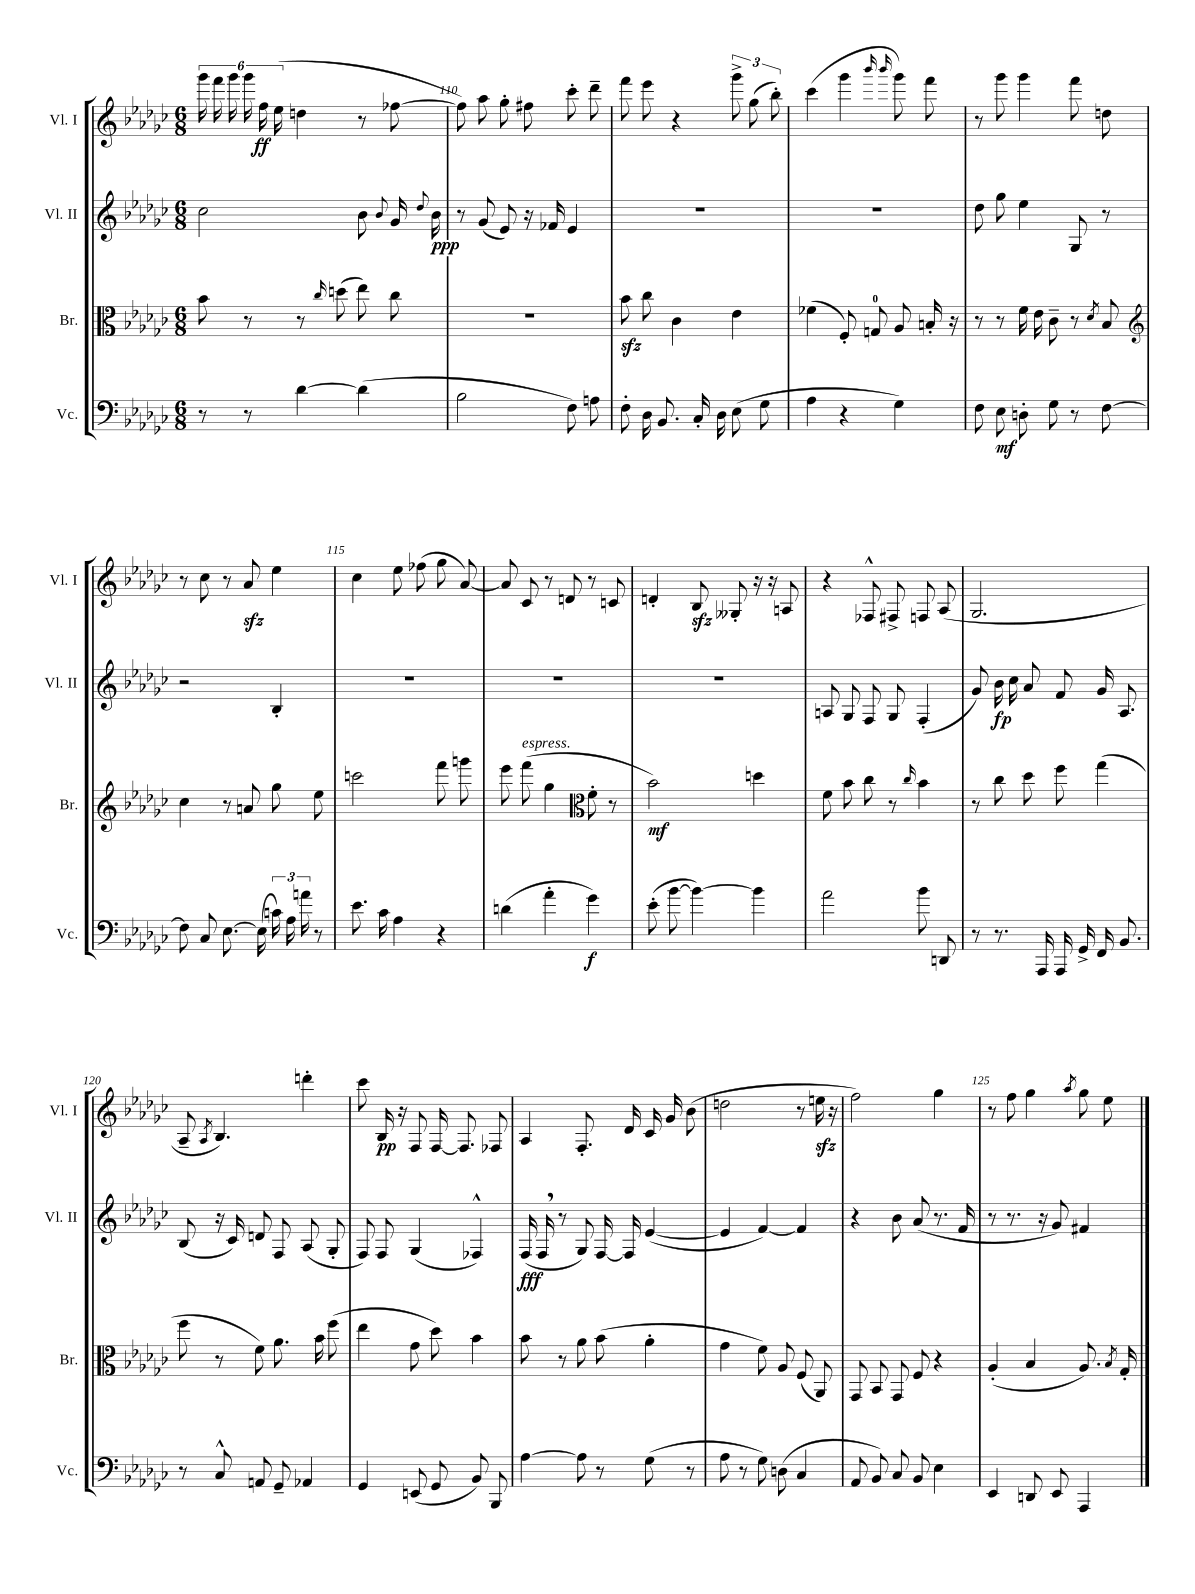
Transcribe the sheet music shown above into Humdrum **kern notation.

**kern	**kern	**kern	**kern
*staff4	*staff3	*staff2	*staff1
*clefF4	*clefC3	*clefG2	*clefG2
*k[b-e-a-d-g-c-]	*k[b-e-a-d-g-c-]	*k[b-e-a-d-g-c-]	*k[b-e-a-d-g-c-]
*M6/8	*M6/8	*M6/8	*M6/8
8r	8b-\	2cc-\	24ggg-\
.	.	.	24fff\
.	.	.	24ggg-\
8r	8r	.	24ggg-\
.	.	.	24ff\
.	.	.	(24ee-\
[4d-\	8r	.	4dd\
.	16qqcc-/	.	.
.	(8dd\	.	.
(4d-\]	8ee-\)	8b-\	8r
.	.	8qqb-/	.
.	8cc-\	16g-/	[8ff-\
.	.	8qqdd-/	.
.	.	16b-\	.
=	=	=	=
2B-\	2.r	8r	8ff-\])
.	.	(8g-/	8aa-\
.	.	8e-/)	8gg-'\
.	.	16r	8ff#\
.	.	16f-/	.
8F\)	.	4e-/	8ccc-'\
8A\	.	.	8ddd-~\
=	=	=	=
8F'\	8b-\	2.r	8fff\
16D-\	8cc-\	.	8eee-\
8.BB-/	.	.	.
.	4c-\	.	4r
16C-'/	.	.	.
16D-\	.	.	.
(8E-\	4e-\	.	12ggg-^\
.	.	.	(12gg-\
8G-\	.	.	.
.	.	.	12bb-'\)
=	=	=	=
4A-\	(4f-\	2.r	(4ccc-\
4r	8F'/)	.	4ggg-\
.	8G/	.	.
.	.	.	16qqbbb-/
.	.	.	16qqbbb-/
4G-\)	8A-/	.	8ggg-\)
.	16B'/	.	8fff\
.	16r	.	.
=	=	=	=
8F\	8r	8dd-\	8r
8E-\	8r	8gg-\	8ggg-\
8D'\	16f\	4ee-\	4ggg-\
.	16e-\	.	.
8G-\	8c-~\	.	.
8r	8r	8G-/	8fff\
.	8qd-/	.	.
[8F\	8B-/	8r	8dd\
=	=	=	=
*	*clefG2	*	*
8F\]	4cc-\	2r	8r
8C-/	.	.	8cc-\
[8.E-\	8r	.	8r
.	8a/	.	8a-/
(16E-\]	.	.	.
24c\)	8gg-\	4B-'/	4ee-\
24A-\	.	.	.
24a\	.	.	.
8r	8ee-\	.	.
=	=	=	=
8.e-\	2ccc\	2.r	4cc-\
16c-\	.	.	.
4A-\	.	.	8ee-\
.	.	.	(8ff-\
4r	8fff\	.	8gg-\
.	8ggg\	.	[8a-/)
=	=	=	=
(4d\	8eee-\	2.r	8a-/]
.	(8fff\	.	8c-/
4a-'\	4gg-\	.	8r
.	.	.	8d/
*	*clefC3	*	*
4g-\)	8f'\	.	8r
.	8r	.	8c/
=	=	=	=
(8e-'\	2b-\)	2.r	4d'/
[8b-\	.	.	.
4b-\_)	.	.	8B-/
.	.	.	8G--'/
4b-\]	4dd\	.	16r
.	.	.	16r
.	.	.	8A/
=	=	=	=
2a-\	8f\	8A/	4r
.	8b-\	8G-/	.
.	8cc-\	8F/	8F-^^/
.	8r	8G-/	8F#^/
.	16qqcc-/	.	.
8b-\	4b-\	(4F'/	8F/
8DD/	.	.	(8A-/
=	=	=	=
8r	8r	8g-/)	2.G-/
8.r	8cc-\	16b-\	.
.	.	16cc-\	.
.	8dd-\	8a-/	.
16AAA-/	.	.	.
16AAA-/	8ff\	8f/	.
16GG-^/	.	.	.
16FF/	(4gg-\	16g-/	.
8.BB-/	.	8.A-/	.
=	=	=	=
8r	8ff\	(8B-/	8A-~/
.	.	.	8qA-/
8C-^^/	8r	16r	4.B-/)
.	.	16c-/)	.
8AA/	8f\)	8d/	.
8GG-~/	8.a-\	8F/	.
4AA-/	.	(8A-/	4ddd'\
.	16b-\	.	.
.	(8ff\	8G-'/	.
=	=	=	=
4GG-/	4ee-\	8F/)	8ccc-\
.	.	8F/	16B-/
.	.	.	16r
(8EE/	8g-\	(4G-/	8F/
8GG-/	8dd-\)	.	[16F/
.	.	.	8.F/]
8BB-/)	4b-\	4F-^^/)	.
8BBB-/	.	.	8F-/
=	=	=	=
[4A-\	8b-\	(16F/	4A-/
.	.	16F/	.
.	8r	8r	.
8A-\]	8a-\	8G-/)	8.F'/
8r	(8b-\	[16F/	.
.	.	16F/]	16d-/
(8G-\	4a-'\	([4e-/	16c-/
.	.	.	16g-/
8r	.	.	(8b-\
=	=	=	=
8A-\	4g-\	4e-/]	2dd\
8r	.	.	.
8G-\)	8f\)	[4f/)	.
(8D\	8A-/	.	.
4C-/	(8F/	4f/]	8r
.	8AA-/)	.	16ee\
.	.	.	16r
=	=	=	=
8AA-/	8GG-/	4r	2ff\)
8BB-/)	8BB-/	.	.
8C-/	8GG-/	8b-\	.
8BB-/	8F/	(8a-/	.
4E-\	4r	8.r	4gg-\
.	.	16f/	.
=	=	=	=
4EE-/	(4A-'/	8r	8r
.	.	8.r	8ff\
8DD/	4B-/	.	4gg-\
.	.	16r	.
8EE-/	.	8g-/)	.
.	.	.	8qaa-/
4AAA-/	8.A-/)	4f#/	8gg-\
.	.	.	8ee-\
.	8qB-/	.	.
.	16G-'/	.	.
==	==	==	==
*-	*-	*-	*-
